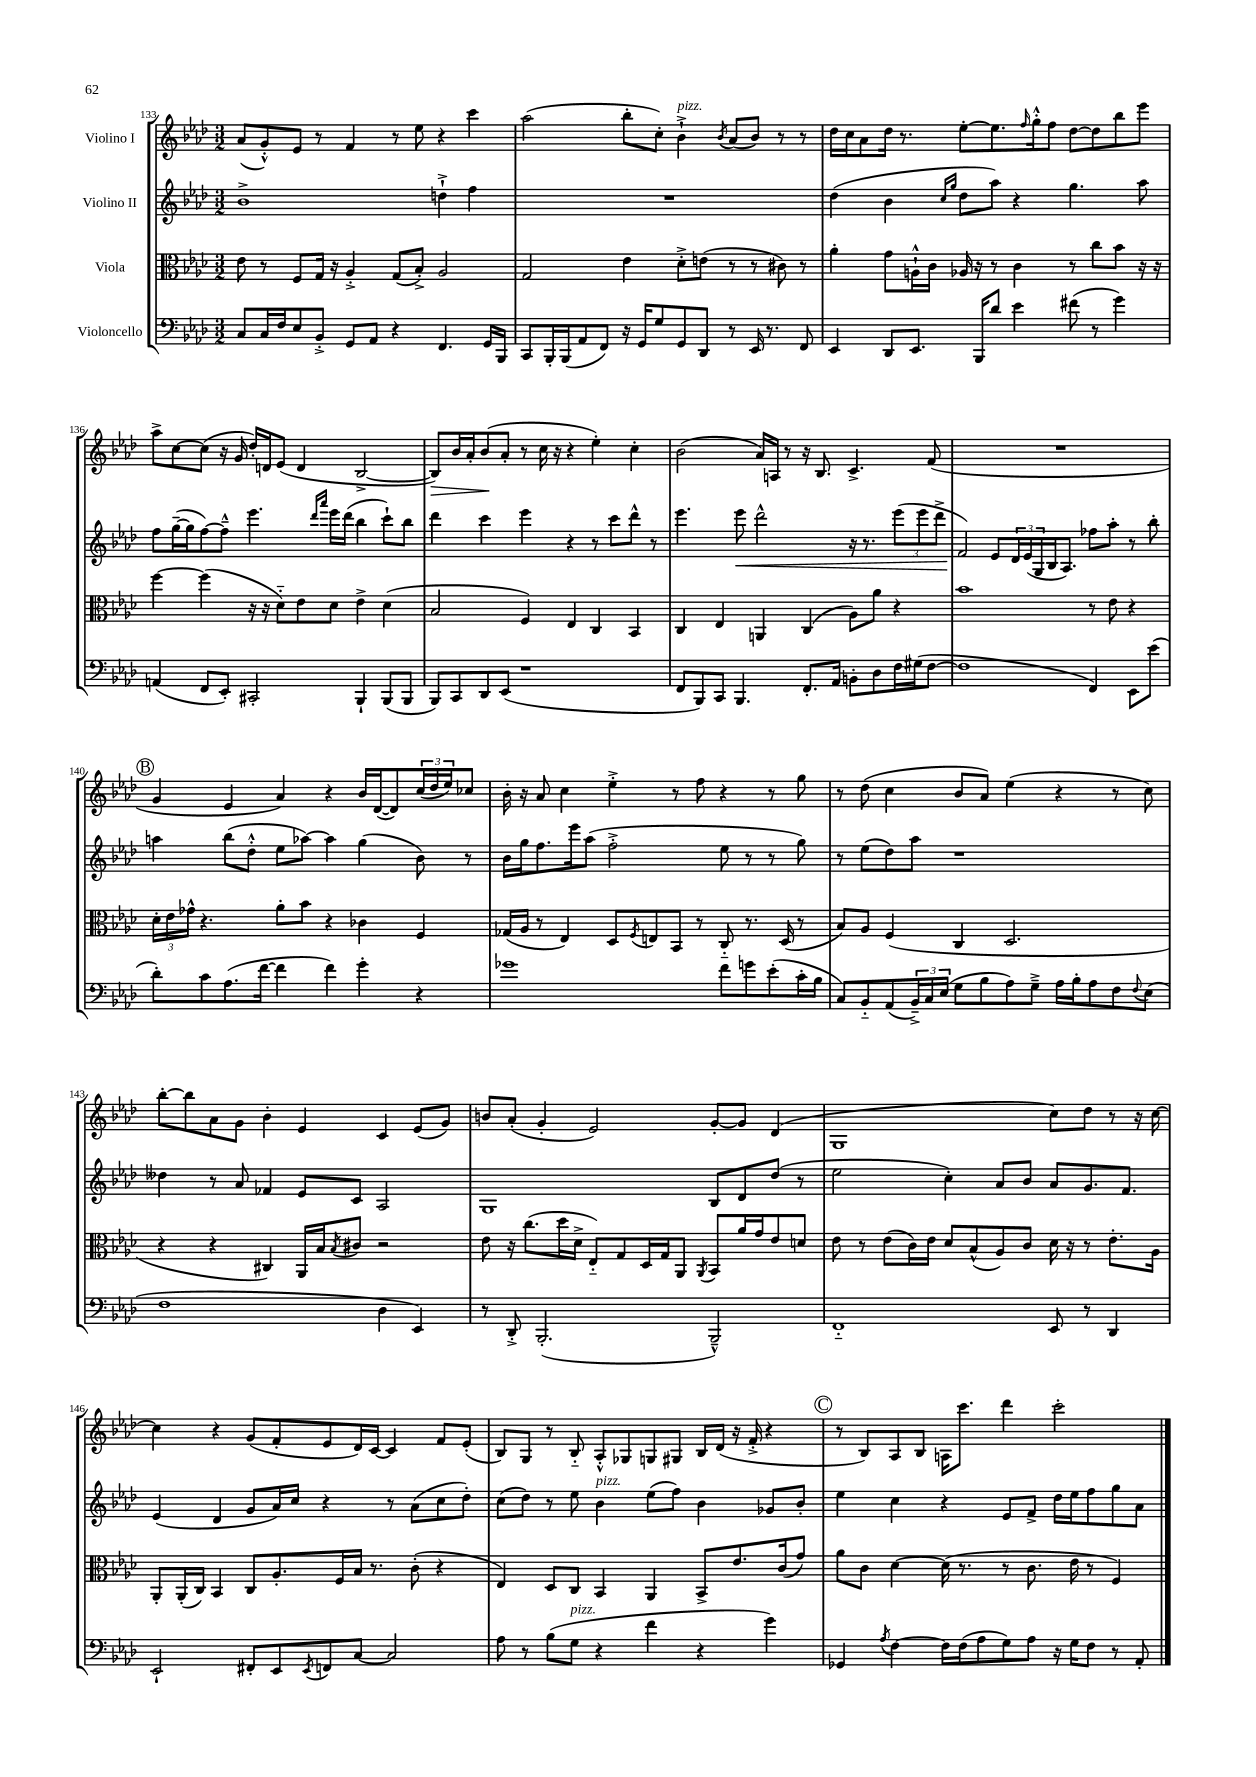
<<
\new StaffGroup <<
\new Staff = "s0" \with { instrumentName = "Violino I" } {
    \clef treble \key aes \major \numericTimeSignature \time 3/2
    aes'8( g'8-.-^) ees'8 r8 f'4 r8 ees''8 r4 c'''4 |
    aes''2( bes''8-. c''8-.) bes'4-!->^\markup { \italic "pizz." } \acciaccatura { bes'8 } aes'8( bes'8) r8 r8 |
    des''16 c''16 aes'8 des''16 r8. ees''8~-. ees''8. \grace { f''16 } g''16-.-^ f''8 des''8~ des''8 bes''8 ees'''8 |
    aes''8-> c''8~ c''8( r16 g'16 des''16-.) d'16 ees'8( d'4 bes2~-> |
    bes8\>) bes'16 aes'16-. bes'8\!( aes'8-. r8 c''16 r16 r4 ees''4-.) c''4-. |
    bes'2( aes'16) a16 r8 r16 bes8. c'4.-> f'8( |
    R1. |
    \mark \markup { \circle "B" } g'4 ees'4 aes'4) r4 bes'16 des'16~( des'8) \tuplet 3/2 { c''16( des''16 ees''16) } ces''8 |
    bes'16-. r16 aes'8 c''4 ees''4-.-> r8 f''8 r4 r8 g''8 |
    r8 des''8( c''4 bes'8 aes'8) ees''4( r4 r8 c''8) |
    bes''8~-. bes''8 aes'8 g'8 bes'4-. ees'4 c'4 ees'8( g'8) |
    b'8 aes'8-.( g'4-. ees'2) g'8~-. g'8 des'4( |
    g1 c''8) des''8 r8 r16 c''16~ |
    c''4 r4 g'8( f'8-. ees'8 des'16) c'16~ c'4 f'8 ees'8-.( |
    bes8) g8 r8 bes8-_ aes8-.-^ ges8 g8 gis8 bes16 des'16( r16 f'16-.-> r4 |
    \mark \markup { \circle "C" } r8 bes8) aes8 bes8 a16 c'''8. des'''4 c'''2-. \bar "|." |
}
\new Staff = "s1" \with { instrumentName = "Violino II" } {
    \clef treble \key aes \major \numericTimeSignature \time 3/2
    bes'1-> d''4-!-> f''4 |
    R1. |
    des''4( bes'4 \grace { c''16 g''16 } des''8 aes''8) r4 g''4. aes''8 |
    f''8 g''16~--( g''16 f''8~) f''8---^ ees'''4. \grace { des'''16 aes'''16 } ees'''16 des'''16( bes''4 c'''8-!) bes''8 |
    des'''4 c'''4 ees'''4 r4 r8 c'''8 des'''8-^ r8 |
    ees'''4. ees'''8\< des'''2-^ r16 r8. \tuplet 3/2 { ees'''8( ees'''8 des'''8-> } |
    f'2\!) ees'8 \tuplet 3/2 { des'16 ees'16( g16 } bes16 aes8.) fes''8 aes''8-. r8 bes''8-. |
    \mark \markup { \circle "B" } a''4 bes''8( des''8-.-^ ees''8 aes''8~) aes''4 g''4( bes'8) r8 |
    bes'16 g''16 f''8. ees'''16 aes''8( f''2-.-> ees''8 r8 r8 g''8) |
    r8 ees''8( des''8) aes''8 r1 |
    deses''4 r8 aes'8 fes'4 ees'8 c'8 aes2 |
    g1 bes8 des'8 des''8( r8 |
    ees''2 c''4-.) aes'8 bes'8 aes'8 g'8. f'8. |
    ees'4( des'4 g'8 aes'16) c''16 r4 r8 aes'8( c''8 des''8-.) |
    c''8( des''8) r8 ees''8 bes'4^\markup { \italic "pizz." } ees''8( f''8) bes'4 ges'8 bes'8-. |
    \mark \markup { \circle "C" } ees''4 c''4 r4 ees'8 f'8-> des''16 ees''16 f''8 g''8 aes'8 \bar "|." |
}
\new Staff = "s2" \with { instrumentName = "Viola" } {
    \clef alto \key aes \major \numericTimeSignature \time 3/2
    ees'8 r8 f8 g16 r16 aes4-.-> g8( bes8-.->) aes2 |
    g2 ees'4 des'8-.-> e'8( r8 r8 cis'8) r8 |
    aes'4-. g'8 a16-!-^ c'16 aes16 r16 r8 c'4 r8 c''8 bes'8 r16 r16 |
    f''4~ f''4( r16 r16 des'8-_) ees'8 des'8 ees'4-> des'4( |
    bes2 f4) ees4 c4 bes,4 |
    c4 ees4 a,4 c4( aes8) aes'8 r4 |
    bes'1 r8 ees'8 r4 |
    \mark \markup { \circle "B" } \tuplet 3/2 { des'16-. ees'16 ges'16-^ } r4. aes'8-. bes'8 r4 ces'4 f4 |
    ges16( aes16 r8 ees4) des8 \acciaccatura { f8 } e8 bes,8 r8 c8-_ r8. des16( r8 |
    bes8) aes8 f4( c4 des2. |
    r4 r4 cis4) aes,16 bes16 \acciaccatura { bes8 } cis'8 r2 |
    ees'8 r16 c''8.( des''16 des'16-> ees8-_) g8 des16 g16 aes,8 \acciaccatura { aes,8 } bes,8 aes'16 g'16 ees'8 d'8 |
    ees'8 r8 ees'8( c'16) ees'16 des'8 bes8-^( aes8) c'8 des'16 r16 r8 ees'8.-. aes16 |
    aes,8-. aes,16-.( c16) bes,4 c8 aes8.-. f16 bes16 r8. c'8-.( r4 |
    ees4) des8 c8 bes,4 aes,4 bes,8-> ees'8. c'16( g'8) |
    \mark \markup { \circle "C" } aes'8 c'8 des'4~ des'16( r8. r8 c'8. ees'16 r8 f4) \bar "|." |
}
\new Staff = "s3" \with { instrumentName = "Violoncello" } {
    \clef bass \key aes \major \numericTimeSignature \time 3/2
    c8 c16 f16 ees8 bes,8-.-> g,8 aes,8 r4 f,4. g,16 bes,,16 |
    c,8 bes,,16-. bes,,16( aes,8 f,8) r16 g,16 g8 g,8 des,8 r8 ees,16 r8. f,8 |
    ees,4 des,8 ees,8. bes,,16 des'8 ees'4 fis'8( r8 g'4) |
    a,4( f,8 ees,8-.) cis,2-. bes,,4-! bes,,8( bes,,8 |
    bes,,8) c,8 des,8 ees,8( r1 |
    f,8 bes,,8) c,8 bes,,4. f,8.-. aes,16 b,8-. des8 f16 gis16( f8~ |
    f1 f,4) ees,8 ees'8( |
    \mark \markup { \circle "B" } des'8-.) c'8 aes8.( f'16~ f'4 f'4) g'4-. r4 |
    ges'1 f'8 g'8 ees'8-.( c'16-. bes16 |
    c8) bes,8-_ aes,8( \tuplet 3/2 { bes,16--->) c16 ees16( } g8 bes8 aes8) g8---> aes16 bes16-. aes8 f8 \appoggiatura { f8 } ees8( |
    f1 des4 ees,4) |
    r8 des,8-.-> bes,,2.-.( bes,,2---^) |
    f,1-_ ees,8 r8 des,4 |
    ees,2-! fis,8-. ees,8 \acciaccatura { ees,8 } f,8 c8~ c2 |
    aes8 r8 bes8( g8^\markup { \italic "pizz." } r4 f'4 r4 g'4) |
    \mark \markup { \circle "C" } ges,4 \acciaccatura { aes8 } f4~ f16 f16( aes8 g8) aes8 r16 g16 f8 r8 aes,8-. \bar "|." |
}
>>
>>
\layout { \context { \Score currentBarNumber = #133 } }
